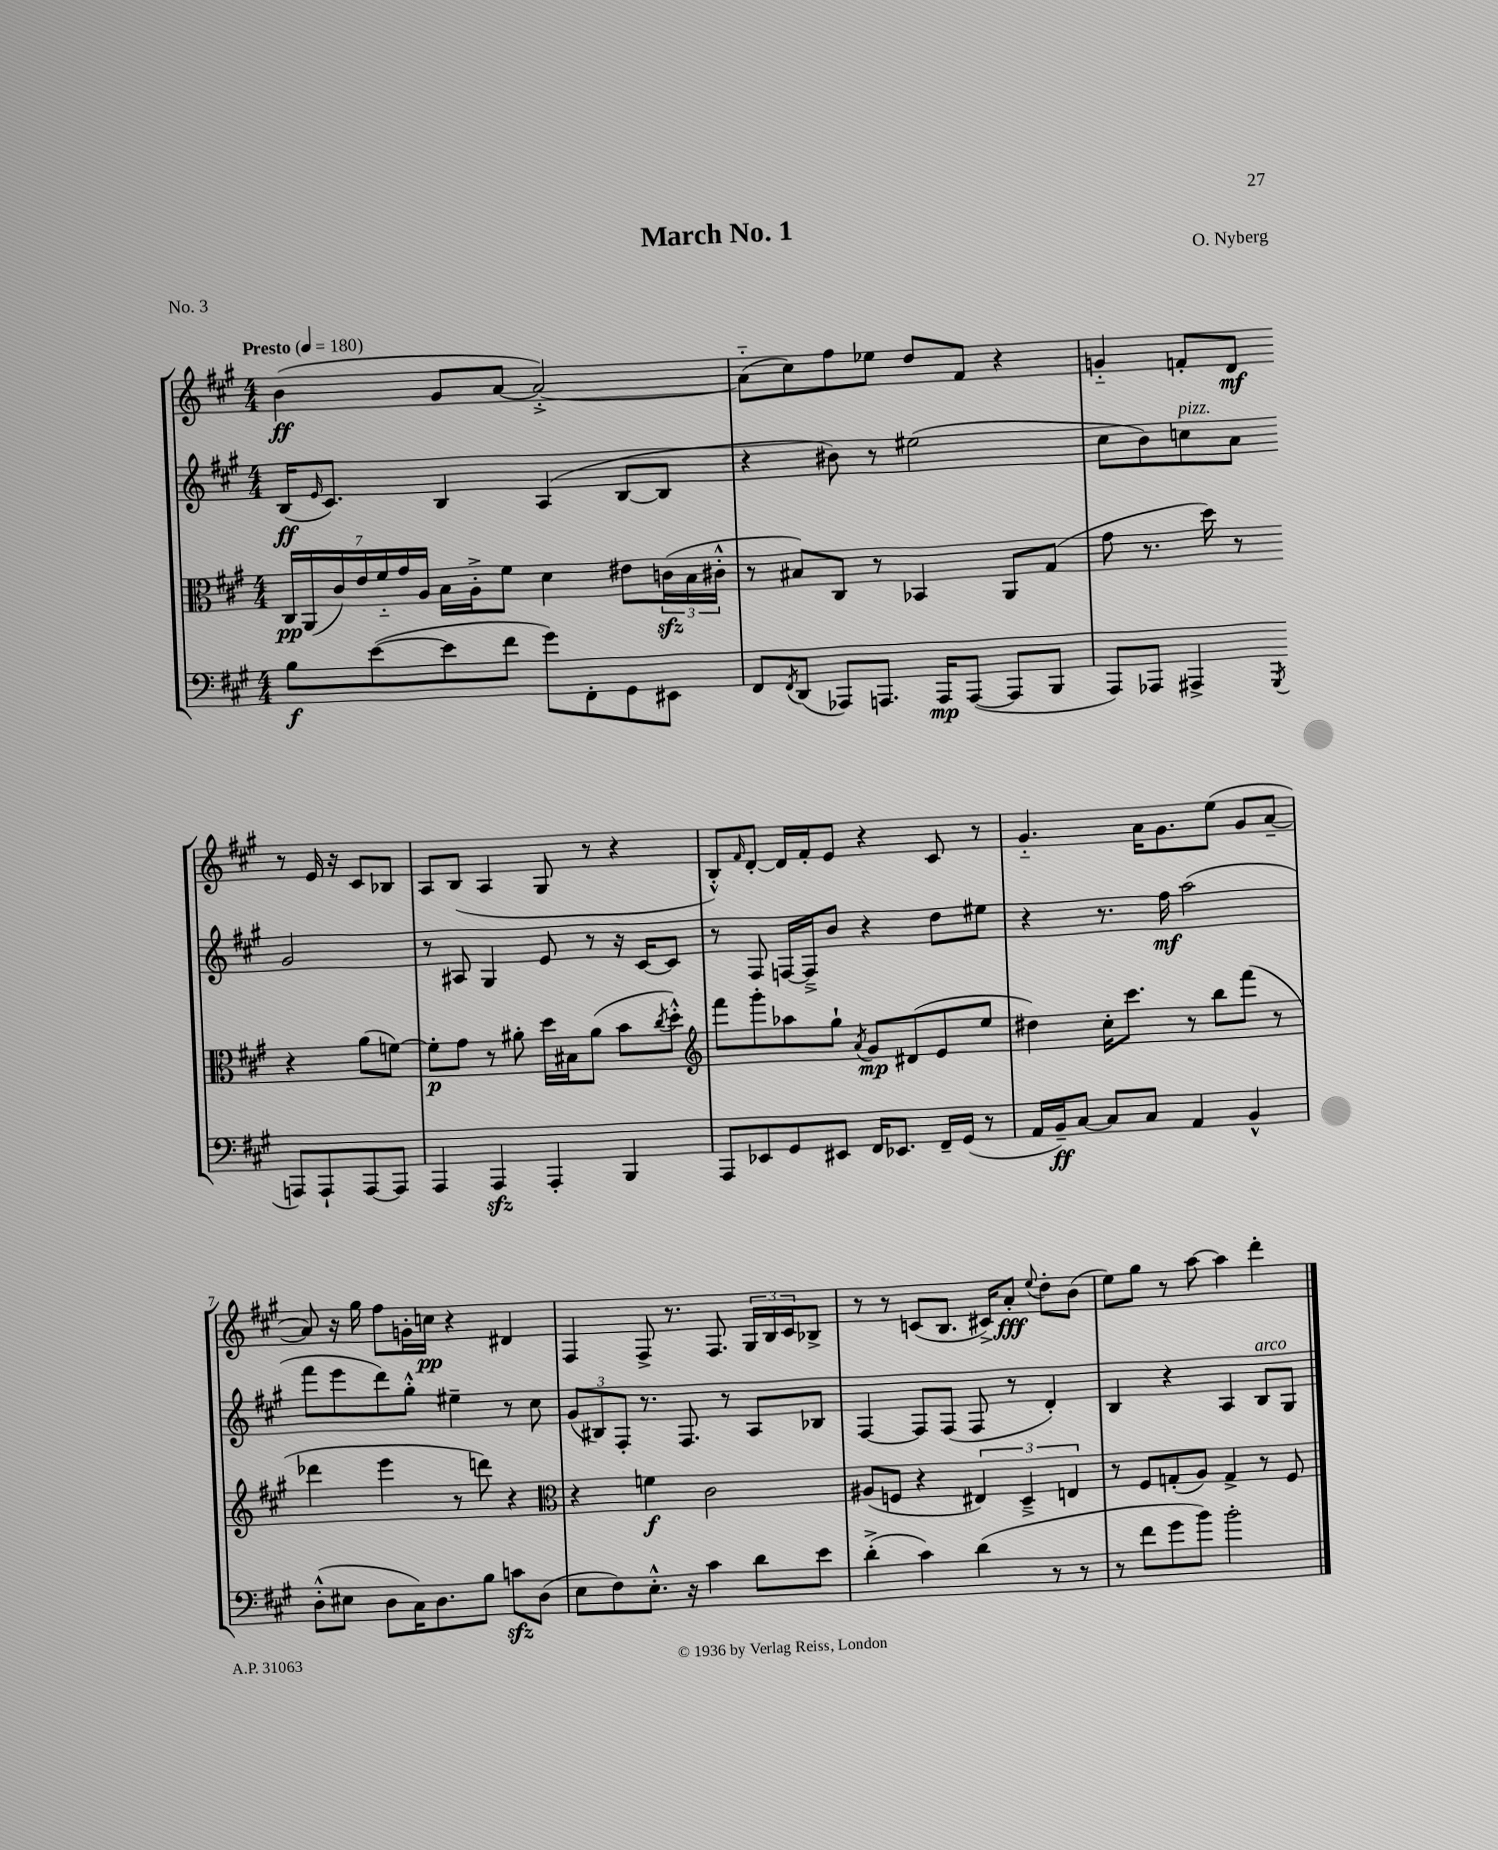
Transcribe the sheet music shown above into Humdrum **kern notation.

**kern	**dynam	**kern	**dynam	**kern	**dynam	**kern	**dynam
*part4	*part4	*part3	*part3	*part2	*part2	*part1	*part1
*staff4	*staff4	*staff3	*staff3	*staff2	*staff2	*staff1	*staff1
*clefF4	*	*clefC3	*	*clefG2	*	*clefG2	*
*k[f#c#g#]	*	*k[f#c#g#]	*	*k[f#c#g#]	*	*k[f#c#g#]	*
*M4/4	*	*M4/4	*	*M4/4	*	*M4/4	*
*MM180	*	*MM180	*	*MM180	*	*MM180	*
=1	=1	=1	=1	=1	=1	=1	=1
!	!	!	!	!	!	!LO:TX:a:B:t=Presto	!
8B\L	f	28C#/LL	pp	(16B/KL	ff	(4b\	ff
.	.	(28AA/	.	.	.	.	.
.	.	.	.	16qqe/	.	.	.
.	.	.	.	8.c#/J)	.	.	.
.	.	28c#/)	.	.	.	.	.
.	.	28e/	.	.	.	.	.
([8e\	.	.	.	.	.	.	.
.	.	28f#/	.	.	.	.	.
.	.	28g#/	.	.	.	.	.
.	.	28A/JJ	.	.	.	.	.
8e\]	.	16B\LL	.	4B/	.	8g#/L	.
.	.	16A'^\J	.	.	.	.	.
8f#\J	.	8f#\J	.	.	.	[8a/J	.
8g#\L)	.	4d\	.	(4A/	.	2a'^/_)	.
8FF#'\	.	.	.	.	.	.	.
8GG#\	.	8e#X\L	.	[8B/L	.	.	.
8EE#X\J	.	(24cnzz\L	.	8B/J]	.	.	.
.	.	24B\	.	.	.	.	.
.	.	24c#X'^^\JJ	.	.	.	.	.
=2	=2	=2	=2	=2	=2	=2	=2
8FF#/L	.	8r	.	4r	.	(8a\L]	.
8qFF#/	.	.	.	.	.	.	.
(8DD/J	.	8B#X/L)	.	.	.	8cc#\)	.
8AAA-X/L)	.	8C#/J	.	8b#X\)	.	8ff#\	.
8.AAAn/J	.	8r	.	8r	.	8ee-X\J	.
.	.	4BB-X/	.	(2ee#X\	.	8dd/L	.
16AAA/KL	mp	.	.	.	.	.	.
([8AAA/J	.	.	.	.	.	8f#/J	.
8AAA/L]	.	8AA/L	.	.	.	4r	.
8BBB/J	.	(8G#/J	.	.	.	.	.
=3	=3	=3	=3	=3	=3	=3	=3
8AAA/L)	.	8g#\	.	8cc#\L	.	4gn/	.
8AAA-X/J	.	8.r	.	8b\)	.	.	.
!	!	!	!	!LO:TX:a:i:t=pizz.	!	!	!
4AAA#X^/	.	.	.	8ccn\	.	8fn'/L	.
.	.	16dd\)	.	.	.	.	.
.	.	8r	.	8a\J	.	8d/J	mf
8qGGG#/	.	.	.	.	.	.	.
8AAAn/L	.	4r	.	2g#/	.	8r	.
8AAA`/	.	.	.	.	.	16e/	.
.	.	.	.	.	.	16r	.
[8AAA/	.	(8a\L	.	.	.	8c#/L	.
8AAA/J]	.	[8fn\J)	.	.	.	8B-X/J	.
!!LO:LB:g=z
=4	=4	=4	=4	=4	=4	=4	=4
4AAA/	.	8fn'\L]	p	8r	.	8A/L	.
.	.	8g#\J	.	8A#X/	.	(8B/J	.
4AAAzz/	.	8r	.	4G#/	.	4A/	.
.	.	8a#X'\	.	.	.	.	.
4AAA'/	.	16dd\LL	.	8e/	.	8G#/	.
.	.	16B#X\J	.	.	.	.	.
.	.	(8a#\J	.	8r	.	8r	.
4BBB/	.	8b\L	.	16r	.	4r	.
.	.	.	.	[16c#/KL	.	.	.
.	.	8qcc#/	.	.	.	.	.
.	.	8dd'^^\J)	.	8c#/J]	.	.	.
=5	=5	=5	=5	=5	=5	=5	=5
*	*	*clefG2	*	*	*	*	*
8AAA/L	.	8fff#\L	.	8r	.	8B'^^/L)	.
.	.	.	.	.	.	16qqf#/	.
8EE-X/	.	8ggg#'\	.	8F#/	.	[8d'/J	.
8GG#/	.	8aa-X\	.	[16Fn/LL	.	16d/LL]	.
.	.	.	.	16F~^/J]	.	16f#'/J	.
8EE#X/J	.	8gg#`\J	.	8b/J	.	8e/J	.
.	.	8qa/	.	.	.	.	.
16FF#/KL	.	8g#/L	mp	4r	.	4r	.
8.EE-X/J	.	.	.	.	.	.	.
.	.	(8d#X/	.	.	.	.	.
16FF#~/LL	.	8e/	.	8dd\L	.	8c#/	.
(16GG#/JJ	.	.	.	.	.	.	.
8r	.	8ee/J	.	8ee#X\J	.	8r	.
=6	=6	=6	=6	=6	=6	=6	=6
16AA/LL	.	4dd#X\)	.	4r	.	4.g#/	.
16BB~/J)	ff	.	.	.	.	.	.
[8C#/J	.	.	.	.	.	.	.
8C#/L]	.	16cc#'\KL	.	8.r	.	.	.
.	.	8.ccc#\J	.	.	.	.	.
8C#/J	.	.	.	.	.	16a\KL	.
.	.	.	.	16ff#\	mf	8.g#\	.
4AA/	.	8r	.	(2aa\	.	.	.
.	.	8bb\L	.	.	.	(8ee\J	.
4BB^^/	.	(8fff#\J	.	.	.	8g#/L	.
.	.	8r	.	.	.	[8a~/J	.
!!LO:LB:g=z
=7	=7	=7	=7	=7	=7	=7	=7
(8D'^^\L	.	4ddd-X\	.	8fff#\L	.	8a/])	.
8E#X\J	.	.	.	8eee\	.	16r	.
.	.	.	.	.	.	16gg#\	.
8D\L	.	4eee\	.	8ddd\)	.	8ff#\L	.
16C#\K)	.	.	.	8gg#'^^\J	.	16gn'\L	.
8.D\	.	.	.	.	.	16ccn\JJ	pp
.	.	8r	.	4ee#X~\	.	4r	.
8B\J	.	8dddn\)	.	.	.	.	.
8cnzz\L	.	4r	.	8r	.	4d#X/	.
(8D\J	.	.	.	8cc#\	.	.	.
=8	=8	=8	=8	=8	=8	=8	=8
*	*	*clefC3	*	*	*	*	*
8E\L	.	4r	.	(12g#/L	.	4F#/	.
.	.	.	.	12B#X/)	.	.	.
8F#\)	.	.	.	.	.	.	.
.	.	.	.	12F#'/J	.	.	.
8.E'^^\J	.	4fn\	f	8.r	.	8F#^/	.
.	.	.	.	.	.	8.r	.
16r	.	.	.	8.F#/	.	.	.
4c#\	.	2c#\	.	.	.	.	.
.	.	.	.	.	.	8.F#/	.
.	.	.	.	8r	.	.	.
8d\L	.	.	.	8A/L	.	24G#/LL	.
.	.	.	.	.	.	24B/	.
.	.	.	.	.	.	24c#/J	.
8e\J	.	.	.	8B-X/J	.	8B-X^/J	.
=9	=9	=9	=9	=9	=9	=9	=9
(4d'^\	.	(8A#X/L	.	[4F#/	.	8r	.
.	.	8Fn/J	.	.	.	8r	.
4c#\)	.	4r	.	8F#/L]	.	(8cn/L	.
.	.	.	.	(8F#/J	.	8.B/J	.
(4d\	.	6E#X/)	.	8F#/	.	.	.
.	.	.	.	.	.	16c#X^/KL)	.
.	.	.	.	8r	.	8a'/J	fff
.	.	6D~^/	.	.	.	.	.
.	.	.	.	.	.	8qqee/	.
8r	.	.	.	4d'/)	.	8dd'\L	.
.	.	6En/	.	.	.	.	.
8r	.	.	.	.	.	(8b\J	.
=10	=10	=10	=10	=10	=10	=10	=10
8r	.	8r	.	4B/	.	8ee\L)	.
8f#\L	.	8F#/L	.	.	.	8gg#\J	.
8g#\	.	(8Gn'/	.	4r	.	8r	.
8b\J)	.	8A/J)	.	.	.	[8aa\	.
2b'\	.	4G^/	.	4A/	.	4aa\]	.
!	!	!	!	!LO:TX:a:i:t=arco	!	!	!
.	.	8r	.	8B/L	.	4ddd'\	.
.	.	8F#/	.	8G#/J	.	.	.
==	==	==	==	==	==	==	==
*-	*-	*-	*-	*-	*-	*-	*-
